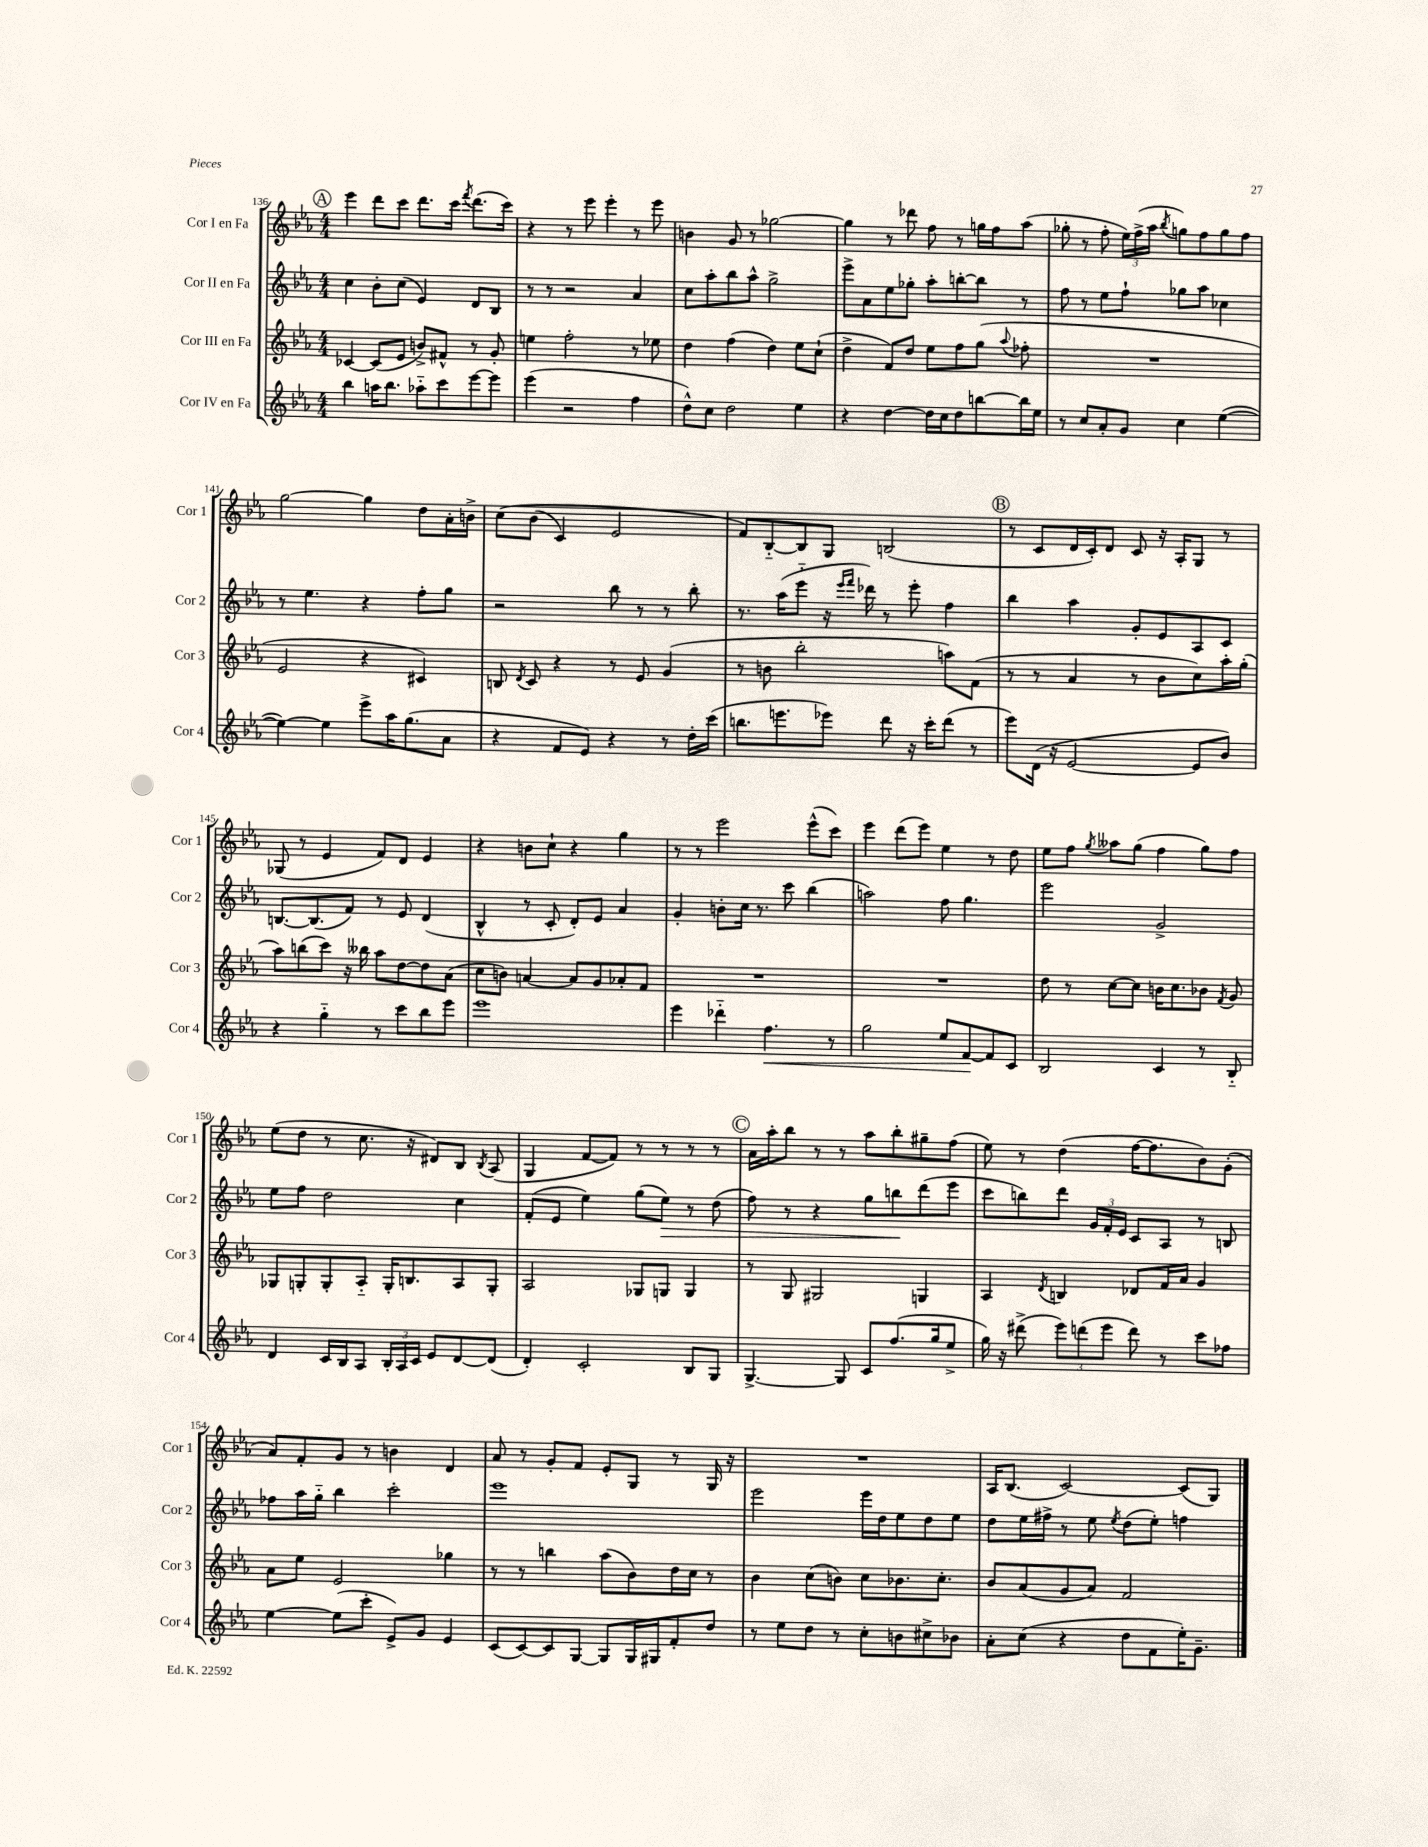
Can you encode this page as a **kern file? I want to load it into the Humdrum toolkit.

**kern	**dynam	**kern	**kern	**dynam	**kern
*part4	*part4	*part3	*part2	*part2	*part1
*staff4	*staff4	*staff3	*staff2	*staff2	*staff1
*I"Cor IV en Fa	*	*I"Cor III en Fa	*I"Cor II en Fa	*	*I"Cor I en Fa
*I'Cor 4	*	*I'Cor 3	*I'Cor 2	*	*I'Cor 1
*clefG2	*	*clefG2	*clefG2	*	*clefG2
*k[b-e-a-]	*	*k[b-e-a-]	*k[b-e-a-]	*	*k[b-e-a-]
*M4/4	*	*M4/4	*M4/4	*	*M4/4
!!LO:REH:place=s1:t=A
=136	=136	=136	=136	=136	=136
4bb-\	.	[4c-X/	4cc\	.	4eee-\
16aan\KL	.	(8c-/L]	8b-'\L	.	8ddd\L
8.bb-\J	.	.	.	.	.
.	.	8e-/J	(8cc\J	.	8ccc\J
8aa-X\L	.	8bn^/L)	4e-/)	.	8.ddd\L
8ccc\	.	8f#X^^/J	.	.	.
.	.	.	.	.	16ccc\Jk
.	.	.	.	.	8qfff/
[8eee-\	.	8r	8d/L	.	(8.ddd\L
8eee-\J]	.	8g'/	8B-/J	.	.
.	.	.	.	.	16ccc\Jk)
=137	=137	=137	=137	=137	=137
(4eee-\	.	4een\	8r	.	4r
.	.	.	8r	.	.
2r	.	2ff'\	2r	.	8r
.	.	.	.	.	8eee-\
.	.	.	.	.	4eee-'\
4ff\	.	8r	4a-/	.	8r
.	.	8ee-X\	.	.	8eee-\
=138	=138	=138	=138	=138	=138
8dd^^\L)	.	4dd\	8cc\L	.	4bn\
8cc\J	.	.	8aa-'\	.	.
2dd\	.	(4ff\	8bb-\	.	8g/
.	.	.	8aa-^^\J	.	8r
.	.	4dd\)	2gg^\	.	[2gg-X\
4ee-\	.	8ee-\L	.	.	.
.	.	(8cc`\J	.	.	.
=139	=139	=139	=139	=139	=139
4r	.	4dd^\	8eee-^\L	.	4gg-\]
.	.	.	8a-\	.	.
[4dd\	.	8f/L)	8ee-\	.	8r
.	.	8dd/J	8gg-X'\J	.	8ddd-X\
16dd\LL]	.	8ee-\L	8aa-'\L	.	8ff\
16cc\J	.	.	.	.	.
8dd\	.	8ff\	[8bbn'\	.	8r
[8bbn\	.	(8gg\J	8bb\J]	.	16ggn\LL
.	.	.	.	.	16ff\J
.	.	8qqaa-/	.	.	.
16bb\L]	.	8ff-X'\	8r	.	(8aa-\J
16ee-\JJ	.	.	.	.	.
=140	=140	=140	=140	=140	=140
8r	.	1r	8ff\	.	8gg-X'\
8cc/L	.	.	8r	.	8r
8a-'/	.	.	8ee-\L	.	8ff'\
8g/J	.	.	8ff`\J	.	24ee-\LL)
.	.	.	.	.	(24ff^\
.	.	.	.	.	24aa-\JJ
.	.	.	.	.	8qbb-/
4cc\	.	.	8gg-X\L	.	8ggn\L)
.	.	.	8aa-\J	.	8ff\
([4ee-\	.	.	4cc-X\	.	8gg\
.	.	.	.	.	8ff\J
!!LO:LB:g=z
=141	=141	=141	=141	=141	=141
4ee-\_)	.	2e-/	8r	.	[2gg\
.	.	.	4.ee-\	.	.
4ee-\]	.	.	.	.	.
8eee-^\L	.	4r	4r	.	4gg\]
16aa-\K	.	.	.	.	.
(8.gg\	.	.	.	.	.
.	.	4c#X/)	8ff'\L	.	8dd\L
8a-\J	.	.	8gg\J	.	16a-'\L
.	.	.	.	.	16bn^\JJ
=142	=142	=142	=142	=142	=142
4r	.	8Bn/	2r	.	(8cc\L
.	.	8qd/	.	.	.
.	.	8c/	.	.	(8b-\J
8f/L	.	4r	.	.	4c/)
8e-/J)	.	.	.	.	.
4r	.	8r	8bb-\	.	2e-/
.	.	8e-/	8r	.	.
8r	.	(4g/	8r	.	.
16dd'\LL	.	.	8bb-'\	.	.
(16ccc\JJ	.	.	.	.	.
=143	=143	=143	=143	=143	=143
8.bbn\L	.	8r	8.r	.	8f/L)
.	.	8bn\	.	.	[8B-/
8.eeen\	.	.	(16aa-\KL	.	.
.	.	2bb-'\	8eee-\J	.	8B-/]
8eee-X\J)	.	.	16r	.	8G/J
.	.	.	16qqeee-/LL	.	.
.	.	.	16qqfff/JJ	.	.
.	.	.	16ddd-X\)	.	.
8ddd\	.	.	8r	.	(2Bn/
16r	.	.	8eee-'\	.	.
16ccc'\KL	.	.	.	.	.
(8ddd\J	.	8aan\L)	4ff\	.	.
8r	.	(8f\J	.	.	.
!!LO:REH:place=s1:t=B
=144	=144	=144	=144	=144	=144
8eee-\L)	.	8r	4bb-\	.	8r
(16d\Jk	.	8r	.	.	8c/L
16r	.	.	.	.	.
[2e-/	.	4a-/	4aa-\	.	16d/L
.	.	.	.	.	16c'/J)
.	.	.	.	.	8d/J
.	.	8r	8g'/L	.	8c/
.	.	8b-\L	8e-/	.	16r
.	.	.	.	.	16A-'/KL
8e-/L]	.	8cc\)	8A-/	.	8G/J
8b-/J)	.	16aa-'\L	8c/J	.	8r
.	.	(16gg'\JJ	.	.	.
!!LO:LB:g=z
=145	=145	=145	=145	=145	=145
4r	.	8aa-\L)	[8.Bn/L	.	(8G-X/
.	.	(8bbn\	.	.	8r
.	.	.	(8.B/]	.	.
4gg\	.	8ccc\J)	.	.	4e-/
.	.	16r	8f/J)	.	.
.	.	16bb--X\	.	.	.
8r	.	8aa-\L	8r	.	8f/L)
8ccc\L	.	[8dd\	8e-/	.	8d/J
8bb-\	.	8dd\]	(4d/	.	4e-/
8eee-\J	.	(8a-\J	.	.	.
=146	=146	=146	=146	=146	=146
1eee-	.	8cc\L	4B-^^/	.	4r
.	.	8bn\J)	.	.	.
.	.	[4an/	8r	.	8bn\L
.	.	.	8c'/	.	8cc`\J
.	.	8a/L]	8d'/L)	.	4r
.	.	8g/	8e-/J	.	.
.	.	8a-X'/	4a-/	.	4gg\
.	.	8f/J	.	.	.
=147	=147	=147	=147	=147	=147
4eee-\	.	1r	4g'/	.	8r
.	.	.	.	.	8r
4ddd-X\	.	.	8bn'\L	.	2eee-\
.	.	.	16cc\Jk	.	.
.	.	.	8.r	.	.
!	!LO:HP:b	!	!	!	!
4.ff\	<	.	.	.	.
.	.	.	8ccc\	.	.
.	.	.	(4bb-\	.	(8eee-^^\L
8r	.	.	.	.	8ccc\J)
=148	=148	=148	=148	=148	=148
2gg\	.	1r	2aan\)	.	4eee-\
.	.	.	.	.	(8ddd\L
.	.	.	.	.	8eee-\J)
8ee-/L	.	.	8ff\	.	4ee-\
[8f/	.	.	4.gg\	.	.
8f/]	[	.	.	.	8r
8c/J	.	.	.	.	8dd\
=149	=149	=149	=149	=149	=149
2B-/	.	8dd\	2eee-\	.	8ee-\L
.	.	8r	.	.	8ff\J
.	.	.	.	.	8qgg/
.	.	[8cc\L	.	.	8aa--X\L
.	.	8cc\J]	.	.	(8gg\J
4c/	.	16bn\KL	2g^/	.	4ff\
.	.	8.cc\	.	.	.
8r	.	8b-X\J	.	.	8gg\L)
.	.	8qf/	.	.	.
8B-/	.	8g/	.	.	8ff\J
!!LO:LB:g=z
=150	=150	=150	=150	=150	=150
4d/	.	8G-X/L	8ee-\L	.	(8ee-\L
.	.	8Gn'/	8ff\J	.	8dd\J
16c/LL	.	8G'/	2dd\	.	8r
16B-/J	.	.	.	.	.
8A-/J	.	8A-/J	.	.	8.cc\
24B-'/LL	.	16G'/KL	.	.	.
24A-/	.	.	.	.	.
.	.	8.Bn/	.	.	16r
24c/JJ	.	.	.	.	.
8e-/L	.	.	.	.	8d#X/L)
[8d/	.	8A-/	4cc\	.	8B-/J
.	.	.	.	.	8qB-/
(8d/J]	.	8G'/J	.	.	(8A-/
=151	=151	=151	=151	=151	=151
4d'/)	.	2A-/	(8f'/L	.	4G/
.	.	.	8e-/J	.	.
2c'/	.	.	4ee-\)	.	[8f/L
.	.	.	.	.	8f/J])
.	.	8G-X/L	(8gg\L	.	8r
!	!	!	!	!LO:HP:b	!
.	.	8Gn/J	8ee-\J)	>	8r
8B-/L	.	4G/	8r	.	8r
8G/J	.	.	(8dd\	.	8r
!!LO:REH:place=s1:t=C
=152	=152	=152	=152	=152	=152
[4.G^/	.	8r	8ff\)	.	16a-\LL
.	.	.	.	.	16aa-'\J
.	.	8G/	8r	.	8bb-\J
.	.	2G#X/	4r	.	8r
8G/]	.	.	.	.	8r
8c/L	.	.	8gg\L	.	8aa-\L
(8.ff/	.	.	8bbn\	.	8bb-'\
.	.	4Gn/	(8ddd\	]	8gg#X~\
16gg/k	.	.	.	.	.
8ee-^/J	.	.	8eee-\J	.	(8ff\J
=153	=153	=153	=153	=153	=153
16gg\)	.	4A-/	8ccc\L	.	8ee-\)
16r	.	.	.	.	.
(8ddd#X^\	.	.	8bbn\)	.	8r
.	.	8qd/	.	.	.
12eee-\L)	.	4Bn/	8ddd\J	.	(4dd\
(12dddn\	.	.	.	.	.
.	.	.	24g/LL	.	.
12eee-\J	.	.	24f'/	.	.
.	.	.	24e-/JJ	.	.
8ddd\)	.	8d-X/L	8c/L	.	[16ff\KL
.	.	.	.	.	8.ff\]
8r	.	16f/L	8A-/J	.	.
.	.	16a-/JJ	.	.	.
8ccc\L	.	4g/	8r	.	8b-\)
8ff-X\J	.	.	8Bn/	.	(8g'\J
!!LO:LB:g=z
=154	=154	=154	=154	=154	=154
[4ee-\	.	8a-\L	8ff-X\L	.	8a-/L)
.	.	8ee-\J	16aa-\L	.	8f'/
.	.	.	16gg\JJ	.	.
(8ee-\L]	.	2e-/	4bb-\	.	8g/J
8ccc'\J	.	.	.	.	8r
8e-^/L)	.	.	2ccc'\	.	4bn\
8g/J	.	.	.	.	.
4e-/	.	4gg-X\	.	.	4d/
=155	=155	=155	=155	=155	=155
(8c/L	.	8r	1eee-	.	8a-/
[8c/)	.	8r	.	.	8r
8c/]	.	4bbn\	.	.	8g'/L
[8G/J	.	.	.	.	8f/J
8G/L]	.	(8aa-\L	.	.	8e-'/L
16G/L	.	8b-\)	.	.	8G/J
16G#X/J	.	.	.	.	.
8f'/	.	16dd\L	.	.	8r
.	.	16cc\JJ	.	.	.
8dd/J	.	8r	.	.	16G/
.	.	.	.	.	16r
=156	=156	=156	=156	=156	=156
8r	.	4b-\	2eee-\	.	1r
8ee-\L	.	.	.	.	.
8dd\J	.	(8cc\L	.	.	.
8r	.	8bn\J)	.	.	.
8cc'\L	.	8cc\L	16eee-\LL	.	.
.	.	.	16dd\J	.	.
8bn\	.	8.b-X\	8ee-\	.	.
8cc#X^\	.	.	8dd\	.	.
.	.	8.cc'\J	.	.	.
8b-X\J	.	.	8ee-\J	.	.
=157	=157	=157	=157	=157	=157
8a-'\L	.	8b-/L	8dd\L	.	16A-/KL
.	.	.	.	.	(8.B-/J
(8cc\J	.	(8a-/	16ee-\L	.	.
.	.	.	16ff#X^\JJ	.	.
4r	.	8g/	8r	.	[2c/)
.	.	8a-/J)	8ee-\	.	.
.	.	.	8qee-/	.	.
8dd\L	.	2f/	(8dd\L	.	.
8f\	.	.	8ee-'\J)	.	.
16ee-'\K)	.	.	4ffn\	.	(8c/L]
8.g~\J	.	.	.	.	.
.	.	.	.	.	8G/J)
==	==	==	==	==	==
*-	*-	*-	*-	*-	*-
